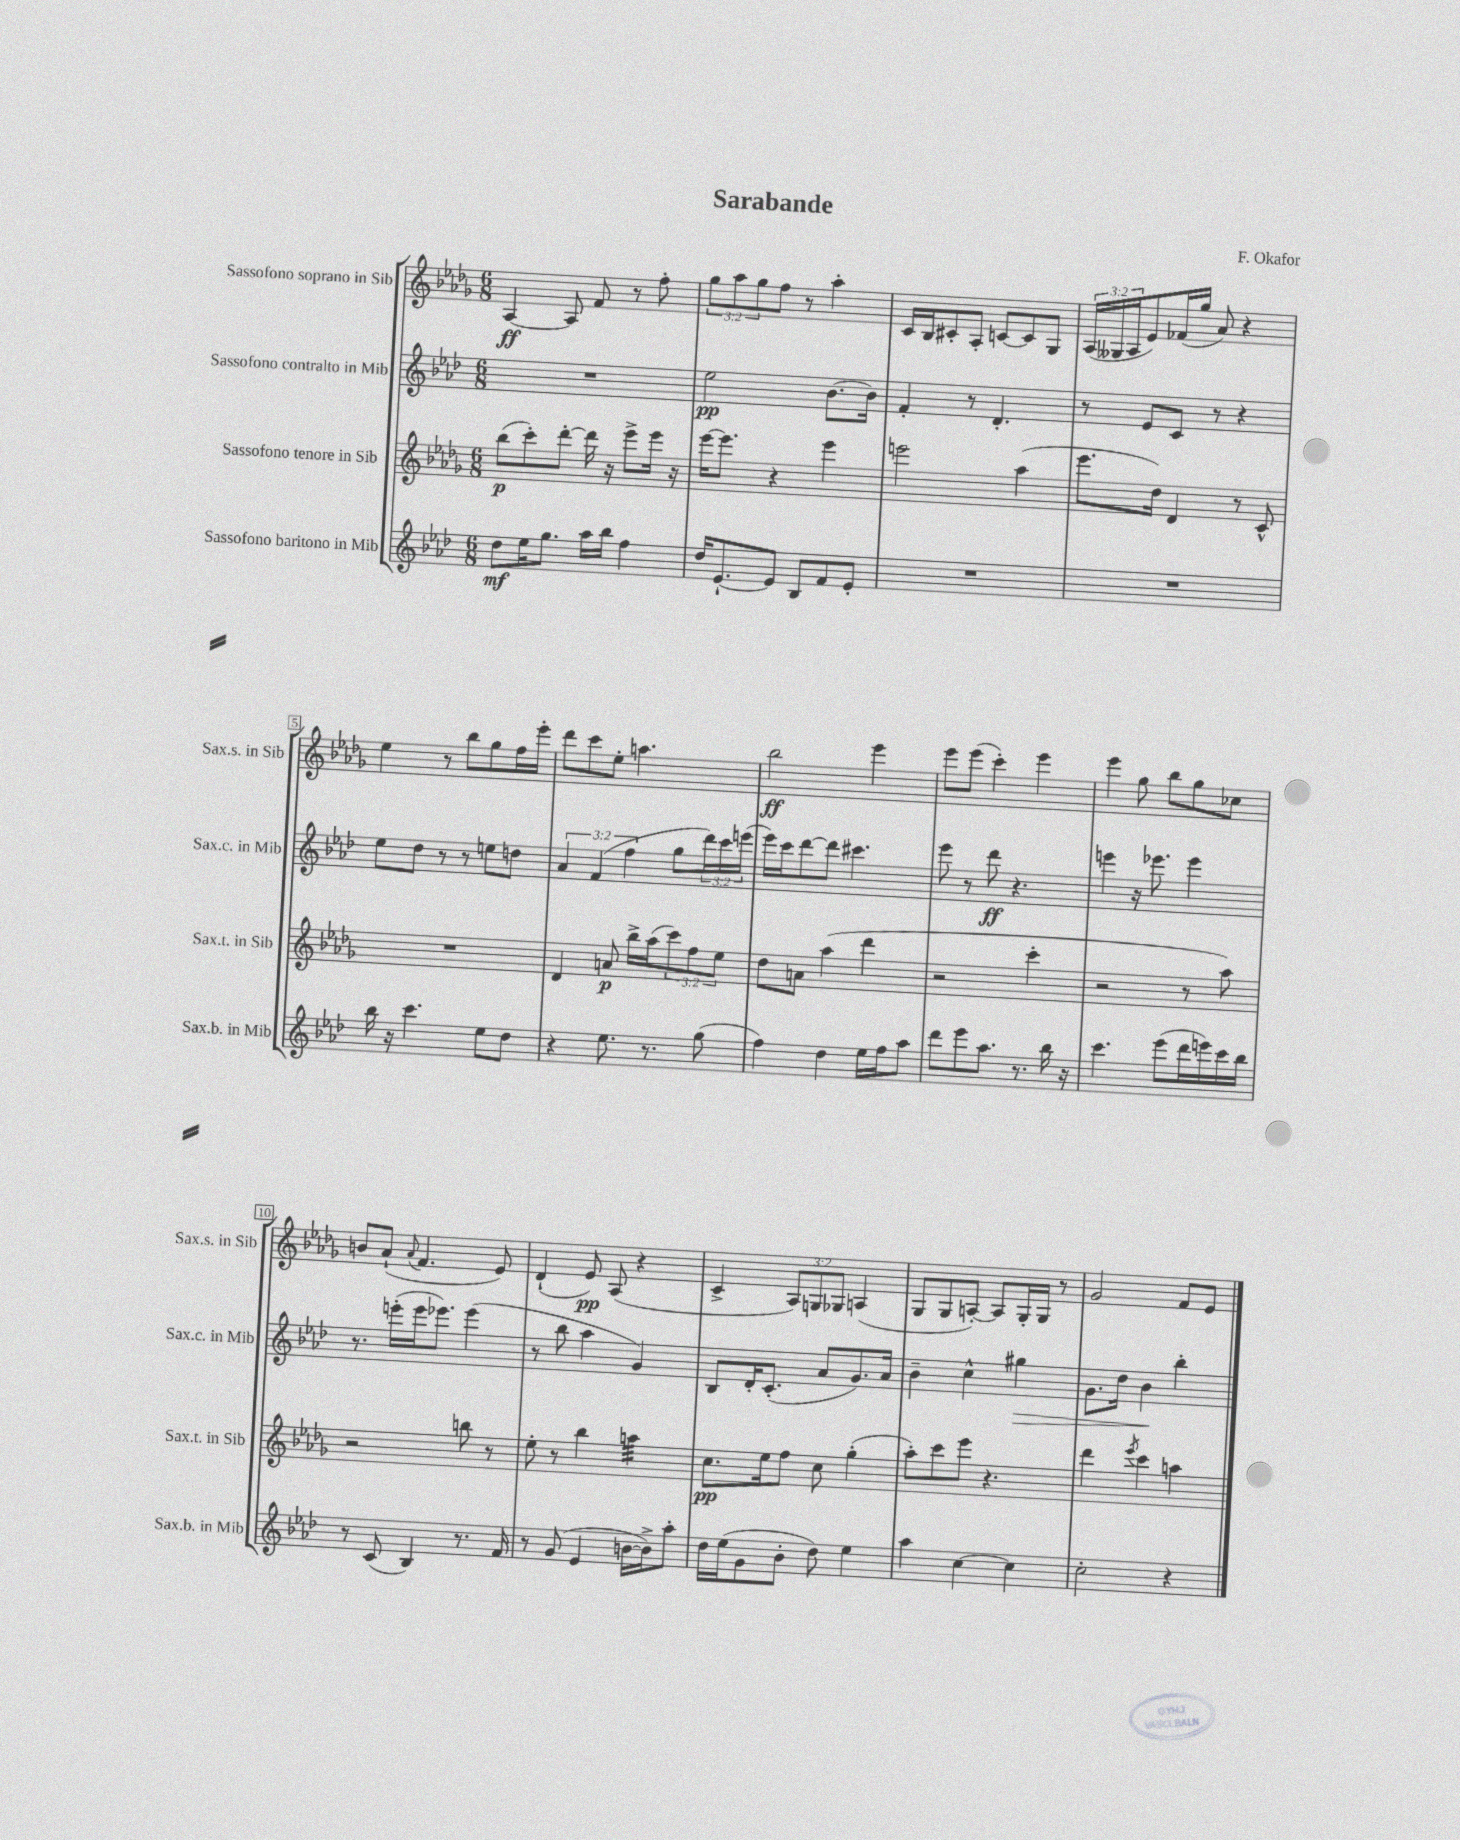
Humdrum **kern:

**kern	**kern	**kern	**kern
*staff4	*staff3	*staff2	*staff1
*clefG2	*clefG2	*clefG2	*clefG2
*k[b-e-a-d-]	*k[b-e-a-d-g-]	*k[b-e-a-d-]	*k[b-e-a-d-g-]
*M6/8	*M6/8	*M6/8	*M6/8
8dd-\L	(8bb-\L	2.r	[4A-/
16ee-\K	8ccc'\)	.	.
8.gg\J	.	.	.
.	[8ddd-'\J	.	8A-/]
16aa-\LL	16ddd-\]	.	8f/
16bb-\JJ	16r	.	.
4ff\	8eee-^\L	.	8r
.	16eee-\Jk	.	8ff'\
.	16r	.	.
=	=	=	=
16dd-/LK	[16eee-\LK	2ee-\	12gg-\L
[8.e-`/	8.eee-\]J	.	.
.	.	.	12aa-\
.	.	.	12gg-\
8e-/]J	4r	.	8ff\J
8B-/L	.	.	8r
8f/	4eee-\	[8.b-\L	4aa-'\
8e-'/J	.	.	.
.	.	16b-\]Jk	.
=	=	=	=
2.r	2eee\	4f'/	16c/LL
.	.	.	16B-/J
.	.	.	8c#'/
.	.	8r	8A-'/J
.	.	4.d-'/	[8c/L
.	(4aa-\	.	8c/]
.	.	.	8G-/J
=	=	=	=
2.r	8.eee-\L	8r	(24A-/LL
.	.	.	24G--/
.	.	.	24A-/J
.	.	8e-/L	8e-/)
.	16dd-\Jk)	.	.
.	4d-/	8c/J	(16f-/L
.	.	.	16gg-/JJ
.	.	8r	8a-/)
.	8r	4r	4r
.	8c^^/	.	.
=	=	=	=
16bb-\	2.r	8ee-\L	4ee-\
16r	.	.	.
4.ccc\	.	8dd-\J	.
.	.	8r	8r
.	.	8r	8bb-\L
8ee-\L	.	8ee\L	8gg-\
8dd-\J	.	8dd\J	16ff\L
.	.	.	16eee-'\JJ
=	=	=	=
4r	4d-/	6a-/	8ddd-\L
.	.	.	8ccc\
.	.	(6f/	.
8.ee-\	8a/	.	8ee-'\J
.	.	6ff\	.
.	16bb-^\LL	.	4.aa\
8.r	(16aa-\J	.	.
.	12ccc\)	8gg\L	.
.	12ff\	.	.
(8gg\	.	24ddd-\L)	.
.	12ee-\J	24ccc\	.
.	.	(24eee\JJ	.
=	=	=	=
4ff\)	8dd-\L	16eee-\LL)	2bb-\
.	.	16ccc\J	.
.	8a\J	[8ddd-\	.
4dd-\	(4aa-\	8ddd-\]J	.
.	.	4.ccc#\	.
16ee-\LL	4ddd-\	.	4eee-\
16ff\J	.	.	.
8aa-\J	.	.	.
=	=	=	=
8ddd-\L	2r	8eee-\	8eee-\L
8eee-\	.	8r	(8eee-\J
8.aa-\J	.	8ddd-\	4ccc'\)
.	.	4.r	.
8.r	.	.	.
.	4ccc'\	.	4eee-\
16bb-\	.	.	.
16r	.	.	.
=	=	=	=
4.ccc\	2r	4eee\	4eee-\
.	.	16r	8gg-\
.	.	8.eee-\	.
(8eee-\L	.	.	8bb-\L
16ddd-\L	8r	4eee-\	8gg-\
16eee\)	.	.	.
16ccc\	8aa-\)	.	8cc-\J
16bb-\JJ	.	.	.
=	=	=	=
8r	2r	8.r	8b/L
(8c/	.	.	(8a-`/J
.	.	(16eee'\LL	.
.	.	.	8qqa-/
4B-/)	.	16eee\J	4.f/
.	.	8.eee-\J)	.
8.r	8bb\	(4eee-\	.
.	8r	.	8e-/)
16f/	.	.	.
=	=	=	=
8r	8ee-'\	8r	(4d-`/
(8g/	8r	8bb-\	.
4e-/	4bb-\	4aa-\	8e-/)
.	.	.	(8A-/
[16b\LL	4aa\	4g/)	4r
16b^\]J)	.	.	.
8aa-'\J	.	.	.
=	=	=	=
16dd-\LL	8.cc\L	8B-/L	4c^/
(16ee-\J	.	.	.
8g\	.	16d-'/K	.
.	16ee-\k	(8.c'/J	.
8b-'\J	8ff\J	.	12A-/L)
.	.	.	12G/
8dd-\)	8cc\	8a-/L	.
.	.	.	12G-/J
4ee-\	(4gg-'\	8.g/)	(4A/
.	.	16a-/Jk	.
=	=	=	=
4aa-\	8aa-'\L)	4b-~\	8G-/L
.	8ccc\	.	8G-/
[4cc\	8eee-\J	4cc^^\	[8A'/J)
.	4.r	.	8A/]L
4cc\]	.	4gg#\	16G-'/L
.	.	.	16G-/JJ
.	.	.	8r
=	=	=	=
2cc'\	4ddd-\	8.g\L	2g-/
.	.	16dd-\Jk	.
.	8qeee-/	.	.
.	4ccc\	4b-\	.
4r	4aa\	4bb-'\	8f/L
.	.	.	8e-/J
==	==	==	==
*-	*-	*-	*-
